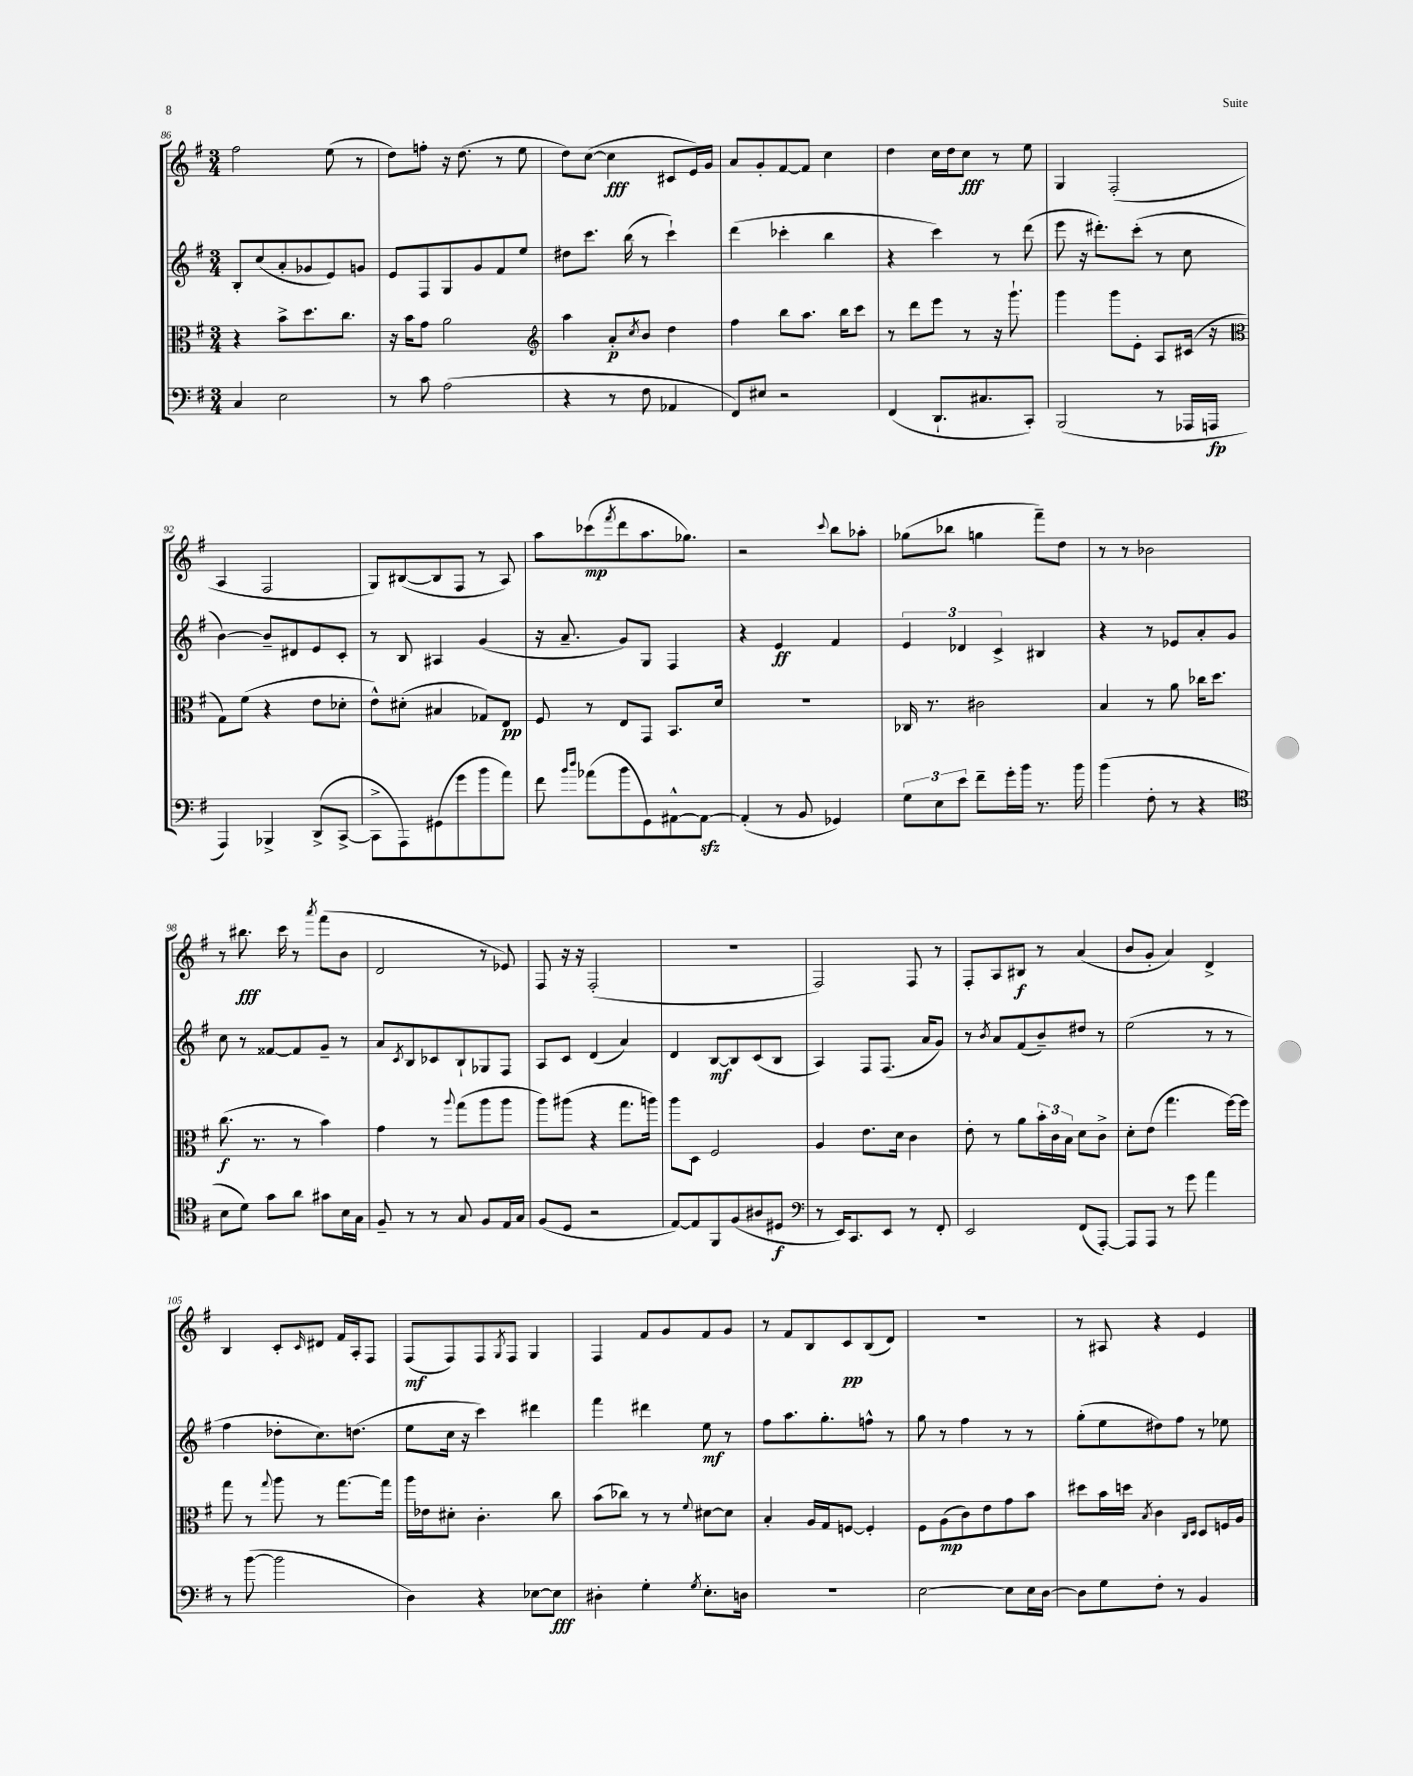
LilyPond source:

<<
\new StaffGroup <<
\new Staff = "s0" {
    \clef treble \key g \major \numericTimeSignature \time 3/4
    fis''2 e''8( r8 |
    d''8) f''8-. r16 d''8.( r8 e''8 |
    d''8) c''8~( c''4\fff cis'8 e'16) g'16 |
    a'8 g'8-. fis'8~ fis'8 c''4 |
    d''4 c''16 d''16 c''8\fff r8 e''8 |
    g4 fis2-.( |
    a4 fis2 |
    g8) bis8~( bis8 fis8 r8 a8) |
    a''8 ces'''8\mp( \acciaccatura { fis'''8 } d'''8 a''8. ges''8.) |
    r2 \appoggiatura { c'''8 } b''8 aes''8-. |
    ges''8( bes''8 g''4 fis'''8--) d''8 |
    r8 r8 bes'2 |
    r8 bis''8.\fff c'''16 r8 \acciaccatura { a'''8 } fis'''8( b'8 |
    d'2 r8 ees'8) |
    fis8 r16 r16 fis2-.( |
    R2. |
    fis2) fis8 r8 |
    fis8-. a8 bis8\f r8 a'4( |
    b'8 g'8-. a'4) d'4-> |
    b4 c'8-. \grace { c'16 } dis'8 fis'16 a16-. fis8 |
    fis8\mf( fis8) fis8 \acciaccatura { g8 } fis8 g4 |
    fis4 fis'8 g'8 fis'8 g'8 |
    r8 fis'8 b8 c'8\pp b8( d'8) |
    R2. |
    r8 ais8 r4 e'4 \bar "|." |
}
\new Staff = "s1" {
    \clef treble \key g \major \numericTimeSignature \time 3/4
    b8-. c''8( a'8-. ges'8 e'8) g'8 |
    e'8 fis8 g8 g'8 fis'8 e''8 |
    dis''8 c'''8. b''16( r8 c'''4-!) |
    d'''4( ces'''4-. b''4 |
    r4 c'''4) r8 d'''8( |
    e'''8 r16 dis'''8.-.) c'''8-.( r8 c''8 |
    b'4~) b'8-- dis'8 e'8 c'8-. |
    r8 b8 ais4 g'4( |
    r16 a'8.-- g'8) g8 fis4 |
    r4 e'4\ff fis'4 |
    \tuplet 3/2 { e'4 des'4 c'4-> } bis4 |
    r4 r8 ees'8 a'8-. g'8 |
    c''8 r8 fisis'8~ fisis'8 g'8-- r8 |
    a'8 \acciaccatura { c'8 } b8 ces'8 b8-! ges8 fis8 |
    a8 c'8 d'4( a'4) |
    d'4 b8~\mf b8 c'8( b8 |
    a4) fis8 fis8.( a'16 g'8) |
    r8 \acciaccatura { b'8 } a'8 fis'8( b'8--) dis''8 r8 |
    e''2( r8 r8 |
    fis''4 des''8-. c''8.) d''8.( |
    e''8 c''16 r16 c'''4) dis'''4 |
    fis'''4 dis'''4 e''8\mf r8 |
    fis''8 a''8. g''8.-. f''8-^ r8 |
    g''8 r8 fis''4 r8 r8 |
    g''8-.( e''8 dis''8) fis''8 r8 ees''8 \bar "|." |
}
\new Staff = "s2" {
    \clef alto \key g \major \numericTimeSignature \time 3/4
    r4 b'8-> d''8. c''8. |
    r16 b'16 g'8 a'2 |
    \clef treble a''4 a'8-.\p \acciaccatura { c''8 } b'8 d''4 |
    fis''4 b''8 a''8. b''16 c'''8 |
    r8 d'''8 e'''8 r8 r16 g'''8.-! |
    g'''4 g'''8 e'8-. a8 cis'16( r16 |
    \clef alto g8) fis'8( r4 e'8 des'8-. |
    e'8-^) dis'8-.( bis4 ges8) e8\pp |
    fis8 r8 e8 g,8 b,8. d'16 |
    R2. |
    ces16 r8. cis'2 |
    b4 r8 a'8 ces''16 d''8. |
    c''8.\f( r8. r8 b'4) |
    g'4 r8 \appoggiatura { a''8 } g''8( a''8 a''8 |
    a''8) ais''8( r4 g''8. a''16) |
    a''8 d8 fis2 |
    a4 e'8. d'16 c'4 |
    e'8-. r8 a'8 \tuplet 3/2 { b'16-. c'16 b16 } d'8 c'8-> |
    d'8-. e'8( g''4. fis''16~) fis''16 |
    g''8 r8 \appoggiatura { g''8 } a''8 r8 g''8.~ g''16 |
    a''16 ees'16 dis'8-. c'4.-. c''8 |
    b'8( ces''8) r8 r8 \appoggiatura { fis'8 } dis'8~ dis'8 |
    b4-. a16 g16 f8~ f4-. |
    fis8 a8\mp( c'8) e'8 g'8 b'8 |
    dis''8 b'16 d''16 \acciaccatura { b8 } c'4 \grace { c16 d16 } d8 f16 a16 \bar "|." |
}
\new Staff = "s3" {
    \clef bass \key g \major \numericTimeSignature \time 3/4
    c4 e2 |
    r8 c'8 a2( |
    r4 r8 fis8 aes,4 |
    fis,8) eis8 r2 |
    fis,4( d,8.-! cis8. c,8-.) |
    b,,2( r8 aes,,16 a,,16\fp |
    a,,4) bes,,4-> d,8->( c,8~-> |
    c,8-> a,,8) gis,8( g'8 b'8 a'8) |
    fis'8 \grace { b'16 d''16 } aes'8( b'8 g,8) ais,8~-^ ais,8~\sfz |
    ais,4-.( r8 b,8 ges,4) |
    \tuplet 3/2 { g8 e8 e'8 } fis'8-- g'16-. b'16 r8. b'16 |
    b'4( fis8-. r8 r4 |
    \clef tenor b8 d'8) g'8 a'8 gis'8 b16 g16 |
    fis8-- r8 r8 g8 fis8 e16 g16 |
    fis8( d8 r2 |
    e8~) e8 fis,8 fis8( ais8 dis8\f |
    \clef bass r8 e,16) c,8. e,8 r8 fis,8-. |
    e,2 fis,8( a,,8~-.) |
    a,,8 a,,8 r8 g'8 a'4 |
    r8 b'8~( b'2 |
    d4) r4 ees8~ ees8\fff |
    dis4-. g4-. \acciaccatura { g8 } e8.-. d16 |
    R2. |
    e2~ e8 e16 d16~ |
    d8 g8 fis8-. r8 b,4 \bar "|." |
}
>>
>>
\layout { \context { \Score currentBarNumber = #86 } }
